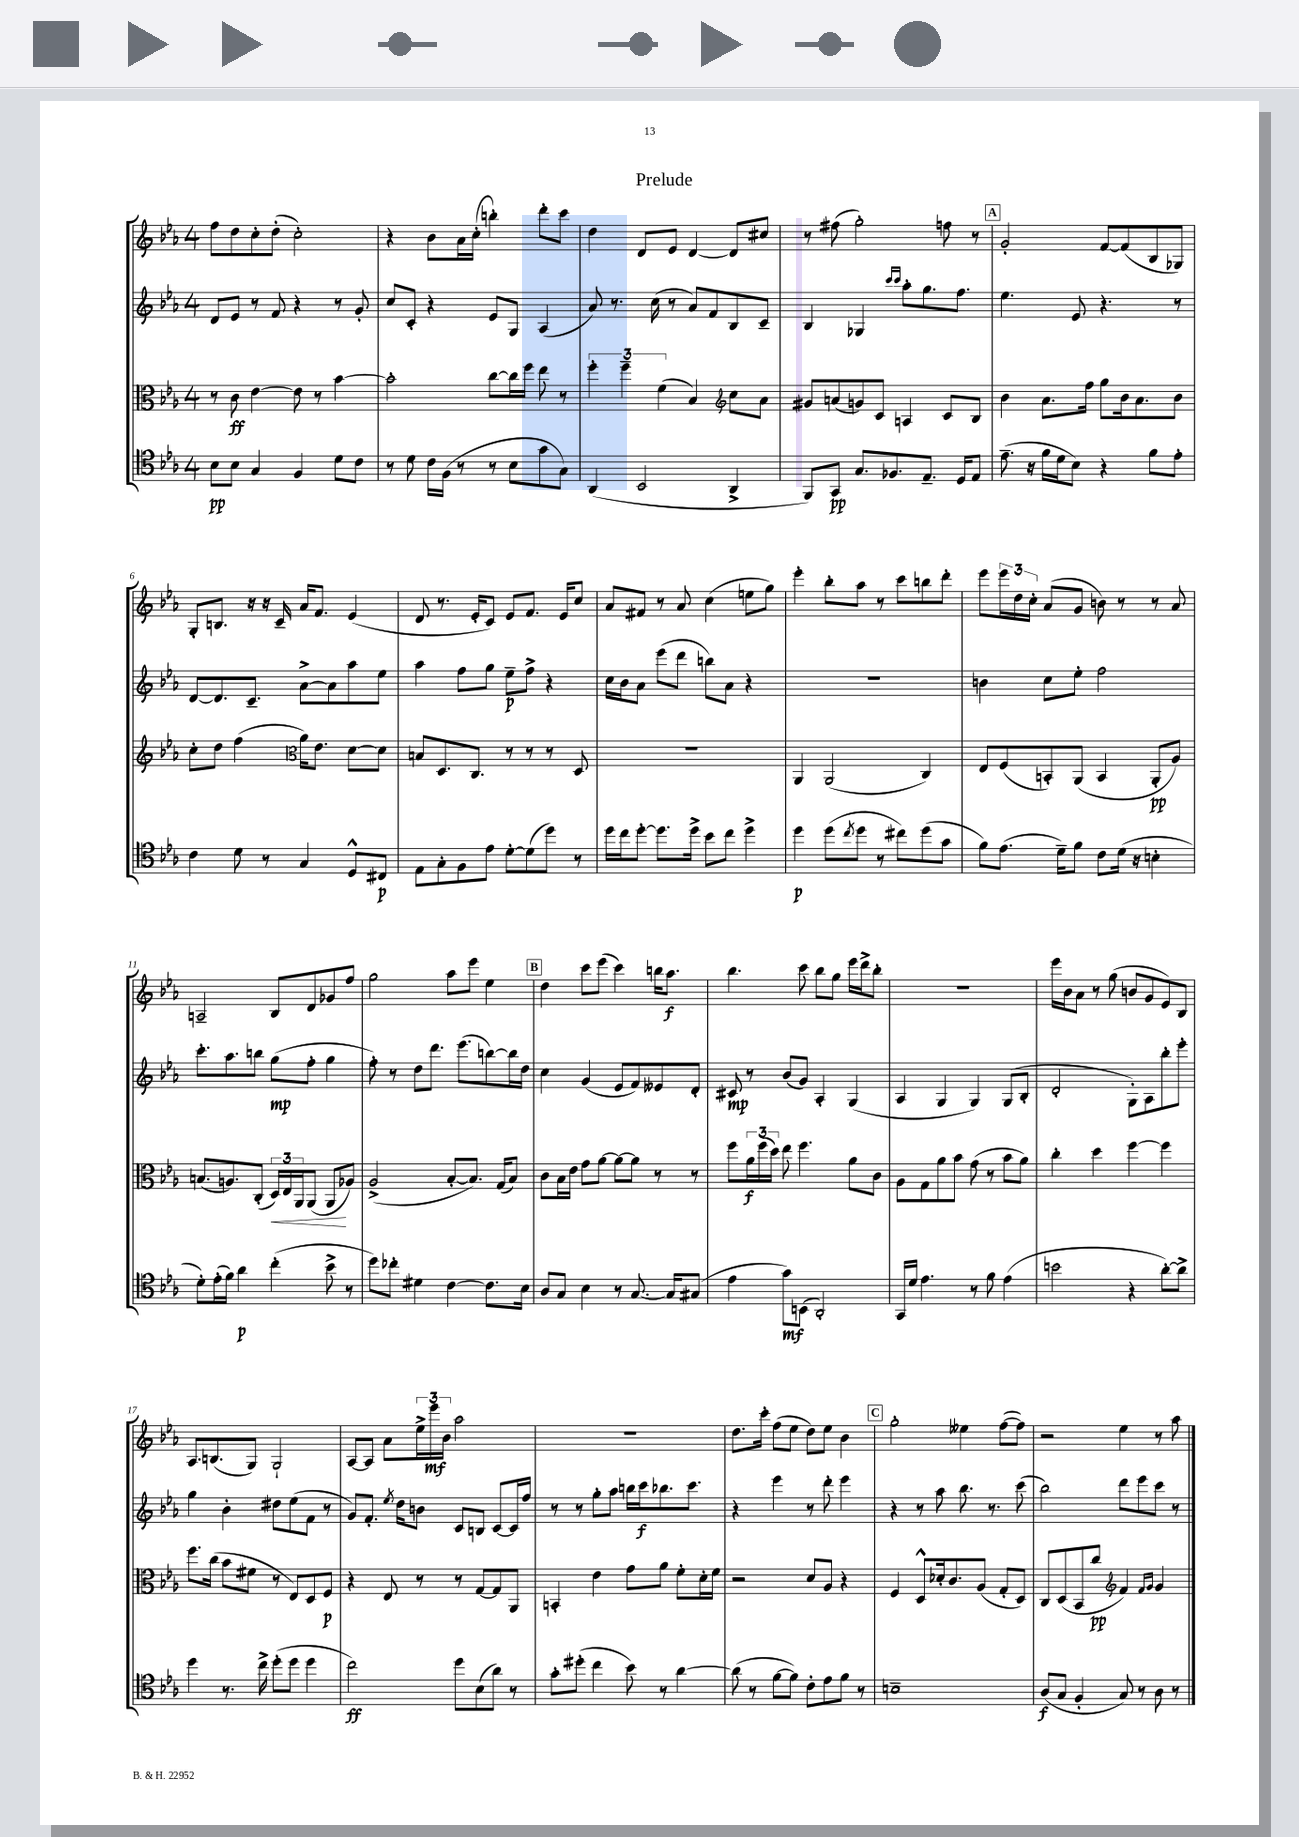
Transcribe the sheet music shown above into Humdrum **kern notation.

**kern	**kern	**kern	**kern
*staff4	*staff3	*staff2	*staff1
*clefC4	*clefC3	*clefG2	*clefG2
*k[b-e-a-]	*k[b-e-a-]	*k[b-e-a-]	*k[b-e-a-]
*M4/4	*M4/4	*M4/4	*M4/4
8B-	8r	8d	8ff
8B-	8c	8e-	8dd
4G	[4e-	8r	8cc'
.	.	8f	(8dd'
4F	8e-]	4r	2cc')
.	8r	.	.
8d	[4b-	8r	.
8c	.	8g'	.
=	=	=	=
8r	2b-']	8cc	4r
8d	.	8c'	.
16c	.	4r	8b-
(16F	.	.	.
8r	.	.	16a-
.	.	.	(16cc'
8r	[8cc	8e-	4bb')
8B-	16cc]	8G	.
.	16ff	.	.
8g	8ee-	(4A-	8ddd'
8G)	8r	.	8ccc
=	=	=	=
(4AA-	6ff'	8a-)	4dd
.	.	8.r	.
.	6ff~	.	.
2BB-	.	.	8d
.	.	(16cc	.
.	(6f	.	.
.	.	8r	8e-
.	4B-)	8a-)	[4d
.	.	8f	.
*	*clefG2	*	*
4AA-^	8cc	8B-	8d]
.	8a-	8c~	8cc#
=	=	=	=
8FF)	8g#	4B-	8r
8GG	(8a	.	(8ff#
8.G	8g)	4G-	2gg')
.	8c	.	.
8.F-	.	.	.
.	.	16qqccc	.
.	.	16qqccc	.
.	4A	8aa-'	.
8.E-~	.	8.gg	.
.	8c	.	8ff
16D	.	8.ff	.
8E-	8B-	.	8r
=	=	=	=
(8.e-~	4b-	4.ee-	2g'
16r	.	.	.
16f	8.a-	.	.
16d	.	.	.
8B-)	.	8e-	.
.	16ff	.	.
4r	8gg	4.r	[8f
.	16b-	.	(8f]
.	8.a-	.	.
8f	.	.	8B-
8e-'	8b-	8r	8G-)
=	=	=	=
4c	8cc'	[8d	8G'
.	8dd	8.d]	8.B
8d	(4ff	.	.
.	.	8.c~	16r
8r	.	.	16r
.	.	.	16c~
*	*clefC3	*	*
4G	16a-)	[8a-^	16a-
.	8.e-	.	8.f
.	.	8a-]	.
8D^^	[8d	8aa-	(4e-
8C#	8d]	8ee-	.
=	=	=	=
8E-	8B	4aa-	8d
8G'	8.D	.	8.r
8F	.	8ff	.
.	8.C	.	16e-'
8e-	.	8gg	8c)
[8d'	8r	8ee-~	8e-
(8d]	8r	8ff^	8.f
8dd)	8r	4r	.
.	.	.	16e-
8r	8D	.	8cc
=	=	=	=
16dd	1r	16cc	8a-
16cc	.	16b-	.
[8dd'	.	8a-	8f#
8.dd]	.	(8eee-	8r
.	.	8ddd	8a-
16dd^	.	.	.
8b-	.	8bb)	(4cc
8cc	.	8a-	.
4dd^	.	4r	8ee
.	.	.	8gg)
=	=	=	=
4dd	4AA-	1r	4eee-'
(8dd	(2AA-	.	8bb-'
8qcc	.	.	.
8dd	.	.	8aa-
8r	.	.	8r
8cc#)	.	.	8ccc
(8dd	4C)	.	8bb
8g	.	.	8ddd'
=	=	=	=
8f)	8E-	4b	8eee-
(8.e-	(8F	.	24eee-
.	.	.	24dd
.	.	.	24cc'
.	8BB')	8cc	(8a-
16d~)	.	.	.
8f	(8AA-	8ee-'	8g
8c	4BB	2ff	8b)
(16d	.	.	8r
16r	.	.	.
4B'	8AA-'	.	8r
.	8A-)	.	8a-
=	=	=	=
8d')	(8.B	8.ccc'	2A~
(16e-'	.	.	.
16f)	8.A)	8.aa-	.
4a-	.	.	.
.	(8C'	8bb	.
(4cc'	24D)	(8gg	8B-
.	24E-	.	.
.	24AA-	.	.
.	(8AA-	8ff'	8d
8b-^	8AA-	4gg	8g-
8r	8A-)	.	8ff
=	=	=	=
8dd)	(2A-^	8ff')	2gg
8cc-'	.	8r	.
4d#	.	8dd	.
.	.	8.ddd	.
[4c	[8B-'	.	8aa-
.	.	(8.eee-	.
.	8.B-])	.	8eee-
8.c]	.	[8bb)	4ee-
.	(16G	.	.
.	8B-)	16bb]	.
16B-	.	16dd	.
=	=	=	=
8A-	8c	4cc	4dd
8G	16B-	.	.
.	16e-	.	.
4B-	8g	(4g	8ccc
.	[8a-	.	(8eee-
8r	8a-_	8e-	4ccc)
[8.G	8a-]	8f)	.
.	8r	8e--	16bb
16G]	.	.	8.aa-
(8G#	8r	8d'	.
=	=	=	=
4e-	8ff	8c#	4.bb-
.	24a-	8r	.
.	(24ff	.	.
.	24dd)	.	.
8g)	8ee-	(8b-	.
(8BB	4.ff	8g)	8ccc
2AA-')	.	4A-'	8bb-
.	.	.	8gg
.	8a-	(4G	16eee-
.	.	.	16ddd^
.	8c	.	8bb-'
=	=	=	=
16GG	8A-	4A-	1r
16d	.	.	.
4.e-	8G	.	.
.	8a-	4G	.
.	8b-	.	.
8r	(8g	4G)	.
8f	8r	.	.
(4e-	8b-	(8G	.
.	8a-)	8B-'	.
=	=	=	=
2b	4cc'	2d'	16eee-
.	.	.	16b-
.	.	.	8a-
.	4dd	.	8r
.	.	.	(8gg
4r	[4ff	8G')	8b
.	.	8A-	8g
[8a-')	4ff]	8bb-'	8e-)
8a-^]	.	8eee-'	8B-
=	=	=	=
4dd	8.ff	4gg	8.A-
.	(16cc	.	(8.B
8.r	8b-	4b-'	.
.	8f#	.	8G)
16cc^	.	.	.
(8dd'	8r	8dd#	2G`
8dd	8E-)	(8ee-	.
4dd	8D	8f	.
.	8F	8r	.
=	=	=	=
2cc)	4r	8g)	[8A-
.	.	8.f'	8A-]
.	8E-	.	8a-
.	.	8qee-	.
.	.	16dd	.
.	8r	8b	24ee-^
.	.	.	24eee-
.	.	.	24b-
8dd	8r	8c	2aa-
(8B-	[8G	8B	.
8a-)	8G]	[8c	.
8r	8AA-	16c]	.
.	.	16ff	.
=	=	=	=
8g'	4BB'	8r	1r
(8dd#'	.	8r	.
4cc	4e-	8gg'	.
.	.	8aa-	.
8b-)	8g	16bb	.
.	.	16ccc	.
8r	8a-	8.bb-	.
[4a-	8f'	.	.
.	.	8.ccc	.
.	16d'	.	.
.	16f	.	.
=	=	=	=
(8a-]	2r	4r	8.dd
8r	.	.	.
.	.	.	16ccc'
[8f	.	4eee-	(8ff
8f])	.	.	8ee-
8c'	8d	8r	8dd)
8e-	8A-	8ddd'	8ee-
8f	4r	4eee-	4b-
8r	.	.	.
=	=	=	=
1B~	4F	4r	2gg'
.	8D^^	8r	.
.	16d-'	8aa-	.
.	8.c	.	.
.	.	8.bb-	4ee--
.	(8A-	.	.
.	.	8.r	.
.	8G'	.	([8ff
.	8D)	(8ccc	8ff])
=	=	=	=
(8A-	8C	2bb-)	2r
8G	(8D	.	.
4F'	8BB-	.	.
.	8cc	.	.
*	*clefG2	*	*
8G)	4f)	8ddd	4ee-
8r	.	8eee-	.
.	16qqf	.	.
.	16qqg	.	.
8A-	4g	8ccc	8r
8r	.	8r	8aa-
==	==	==	==
*-	*-	*-	*-
